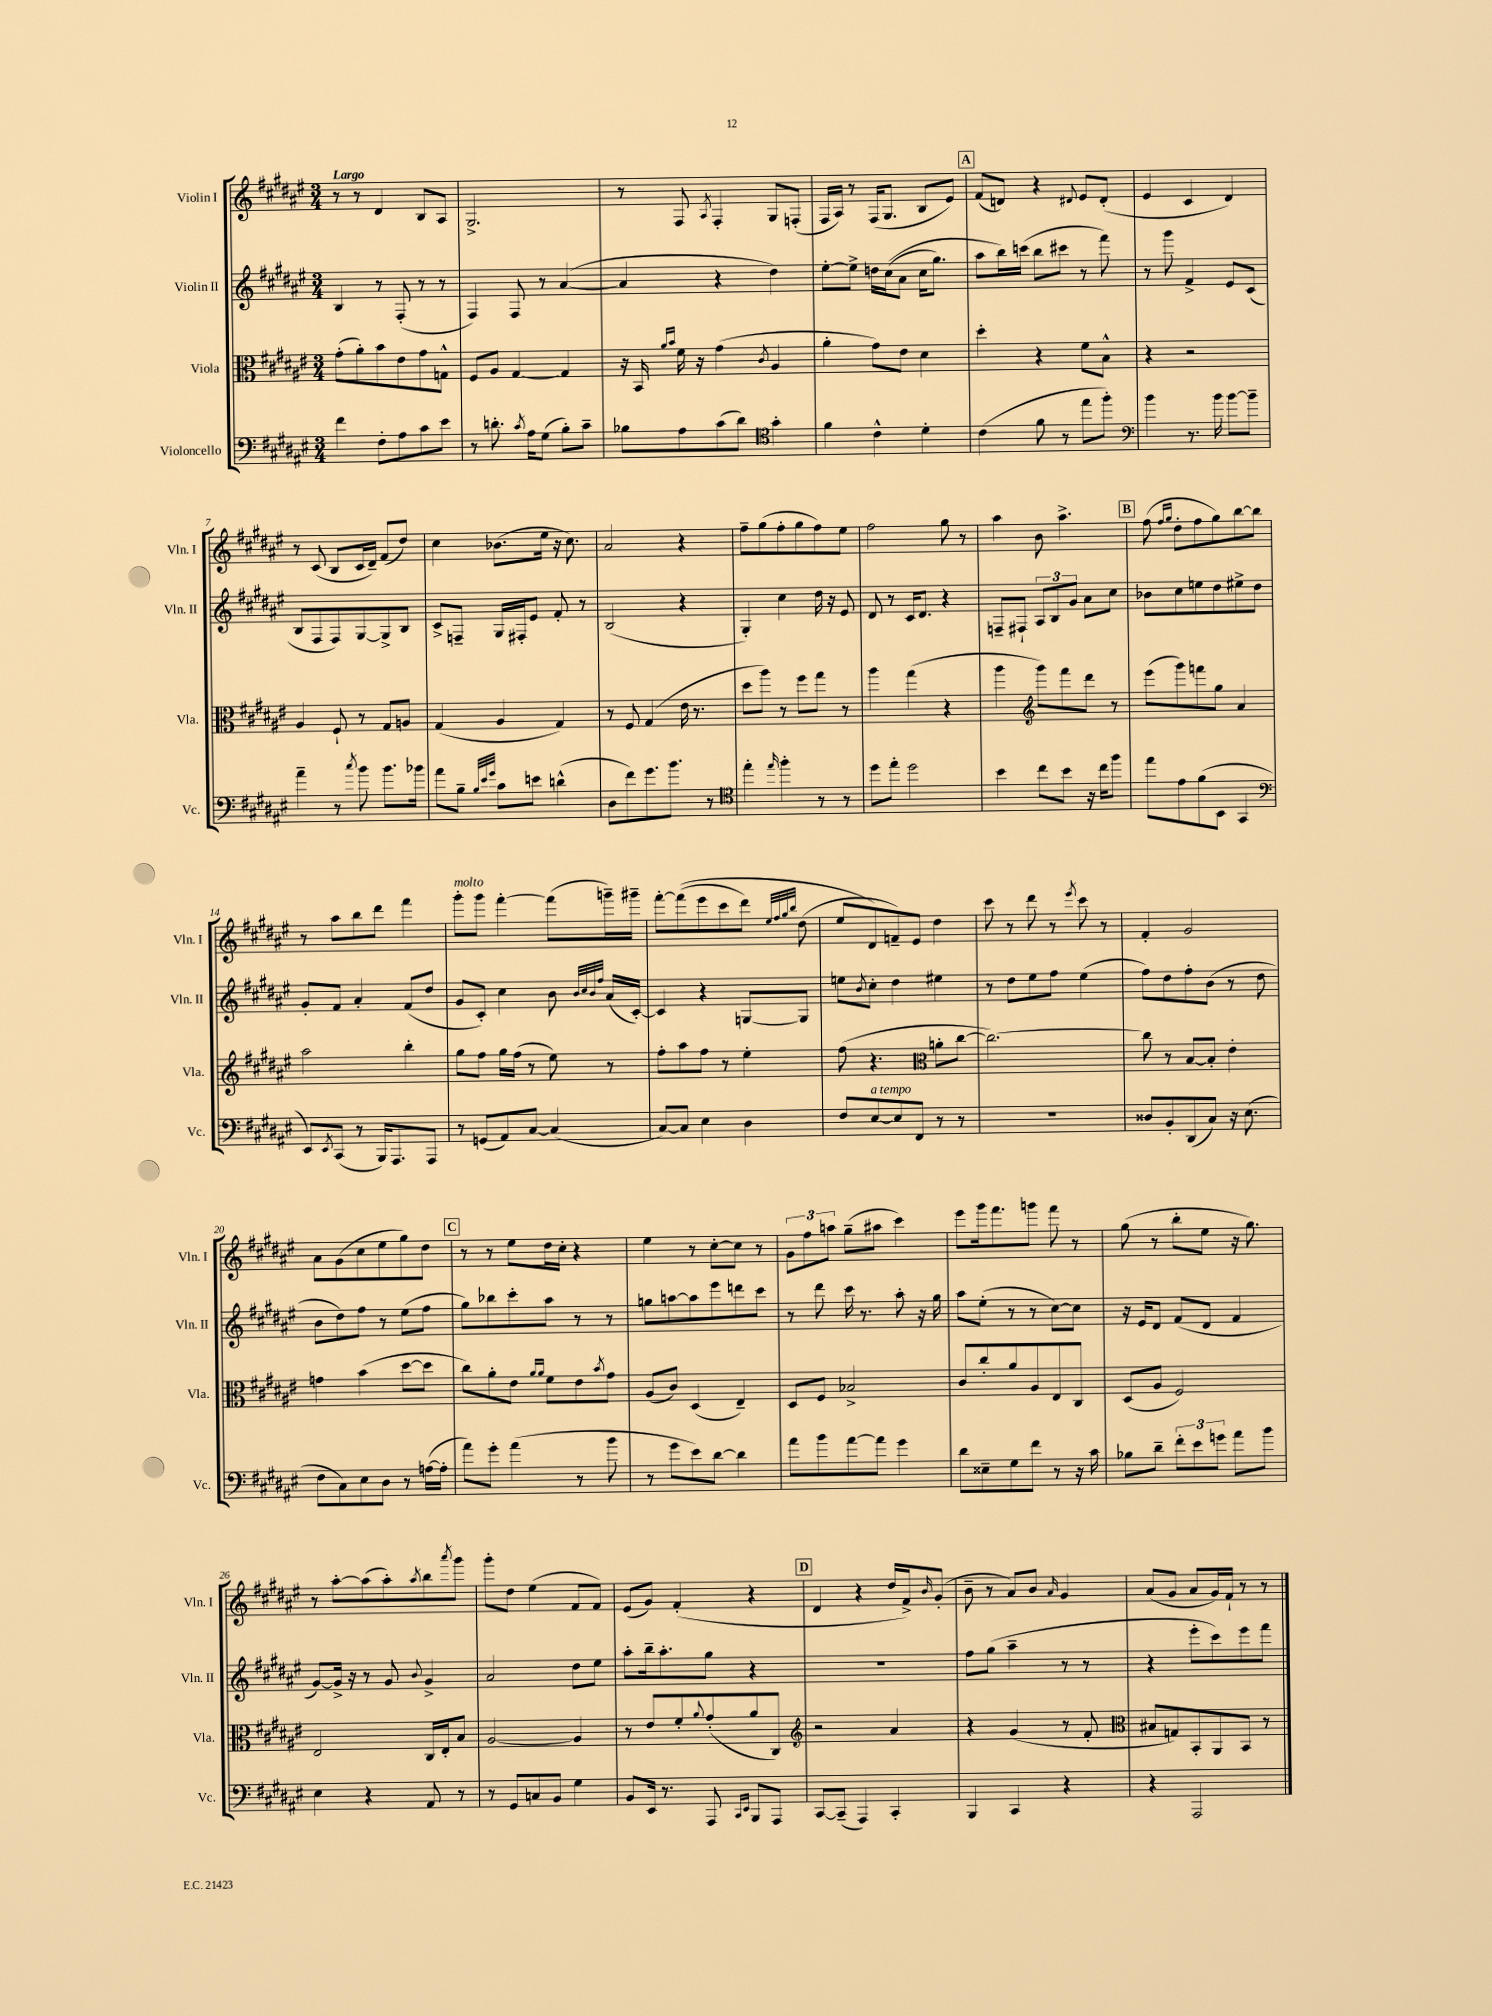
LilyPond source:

<<
\new StaffGroup <<
\new Staff = "s0" \with { instrumentName = "Violin I" shortInstrumentName = "Vln. I" } {
    \clef treble \key fis \major \numericTimeSignature \time 3/4 \tempo "Largo"
    r8 r8 dis'4 b8 ais8 |
    gis2.-> |
    r8 fis8 \acciaccatura { ais8 } fis4-. gis8 f8-.( |
    fis16 ais16) r8 fis16( gis8. b8 eis'8) |
    \mark \markup { \box "A" } fis'8( d'8) r4 \appoggiatura { dis'8 } eis'8 dis'8-.( |
    eis'4 cis'4 dis'4) |
    r8 cis'8( b8 cis'16 dis'16--) fis'8( dis''8) |
    cis''4 bes'8.( eis''16 r16 cis''8.) |
    ais'2 r4 |
    fis''8-- gis''8( fis''8-. gis''8 fis''8) eis''8 |
    fis''2 gis''8 r8 |
    ais''4 b'8 ais''4.-> |
    \mark \markup { \box "B" } fis''8( \grace { fis''16 gis''16 } dis''8-. fis''8 gis''8) b''8~ b''8 |
    r8 ais''8 b''8 dis'''8 fis'''4 |
    gis'''8-.^\markup { \italic "molto" } gis'''8 fis'''4~-. fis'''8( g'''16--) gis'''16-- |
    fis'''8~-. fis'''8(\( eis'''8 cis'''8 dis'''8) \grace { eis''32 fis''32 gis''32 b''32 } dis''8( |
    eis''8 dis'8\) f'8--) eis'8 dis''4 |
    cis'''8 r8 dis'''8 r8 \acciaccatura { eis'''8 } cis'''8 r8 |
    fis'4-. gis'2 |
    ais'8 gis'8( cis''8 eis''8 gis''8) dis''8 |
    \mark \markup { \box "C" } r8 r8 eis''8 dis''16 cis''16-. r4 |
    eis''4 r8 cis''8~-. cis''8 r8 |
    \tuplet 3/2 { gis'8 fis''8 a''8 } gis''8--( ais''8 cis'''4) |
    eis'''8 gis'''16 fis'''8. g'''8 fis'''8 r8 |
    gis''8( r8 b''8-. eis''8 r16 gis''8.) |
    r8 ais''8~-. ais''8( ais''8-.) \acciaccatura { ais''8 } b''8 \acciaccatura { ais'''8 } gis'''8 |
    gis'''8-. dis''8 eis''4( fis'8 fis'8) |
    eis'8( gis'8) fis'4-.( r4 |
    \mark \markup { \box "D" } dis'4 r4 dis''16 fis'16->) \grace { b'16 } gis'8-.( |
    b'8-- r8 ais'8) b'8 \grace { ais'16 } gis'4 |
    ais'8( gis'8 ais'8 gis'16) fis'16-! r8 r8 \bar "|." |
}
\new Staff = "s1" \with { instrumentName = "Violin II" shortInstrumentName = "Vln. II" } {
    \clef treble \key fis \major \numericTimeSignature \time 3/4
    b4 r8 fis8-.( r8 r8 |
    fis4) fis8 r8 ais'4~( |
    ais'4 r4 dis''4) |
    eis''8~-. eis''8-> d''16 cis''16(\( ais'8 cis''16 gis''8.) |
    \mark \markup { \box "A" } ais''8 b''16\) c'''16( b''8 cis'''8 r8 fis'''8) |
    r8 gis'''8 fis'4-> eis'8 cis'8( |
    b8 fis8 fis8) gis8~ gis8-> b8 |
    cis'8-> f8-- gis16 fis16-. eis'8 fis'8-. r8 |
    b2( r4 |
    gis4-.) cis''4 dis''16 r16 eis'8 |
    dis'8 r8 cis'16 dis'8. r4 |
    f8-- fis8-! \tuplet 3/2 { ais8 b8 gis'8 } ais'8 cis''8 |
    \mark \markup { \box "B" } bes'8 cis''8 e''8 dis''8 eis''8-> dis''8 |
    gis'8-. fis'8 ais'4-. fis'8( dis''8 |
    gis'8 cis'8-.) cis''4 b'8 \grace { b'32 cis''32 b'32 fis''32 } ais'16( cis'16~-.) |
    cis'4 r4 g8~ g8 |
    e''8 \acciaccatura { b'8 } cis''8-. dis''4 eis''4 |
    r8 dis''8 eis''8 fis''8 eis''4( |
    fis''8) dis''8 fis''8-. b'8( r8 dis''8 |
    b'8 dis''8) fis''8 r8 eis''8( fis''8 |
    \mark \markup { \box "C" } gis''8) bes''8 cis'''8-. ais''8 r8 r8 |
    g''8 a''8~ a''8 eis'''8 d'''8 cis'''8 |
    r8 dis'''8 cis'''16 r8. ais''8-. r16 gis''16 |
    ais''8 eis''8-.( r8 r8 cis''8~) cis''8 |
    r16 eis'16 dis'8 fis'8( dis'8 fis'4 |
    gis'8~) gis'16-> r16 r8 gis'8 \appoggiatura { b'8 } gis'4-> |
    ais'2 dis''8 eis''8 |
    ais''8-. b''16-- ais''8.-. gis''8 r4 |
    \mark \markup { \box "D" } R2. |
    fis''8 gis''8( ais''4-- r8 r8 |
    r4 eis'''8-. cis'''8) eis'''8 fis'''8 \bar "|." |
}
\new Staff = "s2" \with { instrumentName = "Viola" shortInstrumentName = "Vla." } {
    \clef alto \key fis \major \numericTimeSignature \time 3/4
    gis'8-.( ais'8-.) b'8 eis'8 gis'8 g8-^ |
    fis8 ais8 gis4~ gis4 |
    r16 b,16 \grace { ais'16 b'16 } fis'16 r16 gis'4( \acciaccatura { cis'8 } ais4 |
    ais'4-. gis'8) eis'8 dis'4 |
    \mark \markup { \box "A" } dis''4-. r4 fis'8 b8-^ |
    r4 r2 |
    ais4 fis8-! r8 gis8 a8 |
    gis4( ais4 gis4) |
    r8 fis8 gis4( eis'16 r8. |
    dis''8 ais''8) r8 fis''8 gis''8 r8 |
    ais''4 gis''4( r4 |
    ais''4 \clef treble gis'''8) fis'''8 dis'''8 r8 |
    \mark \markup { \box "B" } eis'''8( gis'''8) f'''8 gis''8 ais'4 |
    ais''2 b''4-. |
    gis''8 fis''8 gis''16 fis''16( r8 eis''8) r8 |
    fis''8-. ais''8 fis''8 r8 eis''4-. |
    fis''8( r4. \clef alto a'8-. cis''8~ |
    cis''2.~) |
    cis''8 r8 b8~ b8-. eis'4-. |
    g'4 b'4( dis''8~ dis''8 |
    \mark \markup { \box "C" } cis''8) ais'8-. eis'8 \grace { ais'16 ais'16 } fis'8 eis'8 \acciaccatura { b'8 } gis'8 |
    ais8( cis'8) dis4( eis4--) |
    dis8 fis8 bes2-> |
    cis'8 cis''8-. ais'8 ais8 eis8 cis8 |
    dis8( ais8 fis2) |
    eis2 cis16 eis16-. b8 |
    ais2~ ais4 |
    r8 eis'8 fis'8-. \appoggiatura { ais'8 } gis'8-.( ais'8 cis8) |
    \mark \markup { \box "D" } \clef treble r2 ais'4 |
    r4 gis'4( r8 fis'8-. |
    \clef alto bis8 g8) b,8-. ais,8 b,8 r8 \bar "|." |
}
\new Staff = "s3" \with { instrumentName = "Violoncello" shortInstrumentName = "Vc." } {
    \clef bass \key fis \major \numericTimeSignature \time 3/4
    fis'4 fis8-. ais8 cis'8 eis'8 |
    r8 d'8.-. \acciaccatura { cis'8 } ais16 gis8( b8-.) cis'8-- |
    bes8 ais8 cis'8( dis'8) \clef tenor gis'4-. |
    fis'4 cis'4-^ dis'4-. |
    \mark \markup { \box "A" } cis'4( fis'8 r8 eis''8 fis''8-.) |
    \clef bass b'4 r8. b'16 b'8~ b'8-- |
    ais'4-- r8 \acciaccatura { cis''8 } b'8 b'8. bes'16 |
    ais'8 b8-- \grace { b32 eis'32 gis'32 } cis'8 e'8 d'4-^( |
    dis8 fis'8) gis'8. b'8. r8 |
    \clef tenor eis''4-. \grace { eis''16 } fis''4-. r8 r8 |
    dis''8 eis''8-. dis''2 |
    b'4 cis''8 b'8 r16 cis''16 fis''8 |
    \mark \markup { \box "B" } eis''8 eis'8 fis'8( b,8 gis,4 |
    \clef bass eis,8) \acciaccatura { eis,8 } cis,8( r8 b,,16) ais,,8. ais,,8 |
    r8 g,8( ais,8) cis8~ cis4( |
    cis8~) cis8 eis4 dis4 |
    fis8 eis8~^\markup { \italic "a tempo" } eis8 fis,8 r8 r8 |
    R2. |
    disis8 b,8-. dis,8( cis8) r16 eis8.( |
    fis8 cis8) eis8 dis8 r8 a16~( a16-. |
    \mark \markup { \box "C" } ais'8) gis'8-. ais'4( r8 b'8 |
    r8 gis'8 eis'8) dis'8~ dis'4 |
    ais'8 b'8 ais'8~ ais'8 gis'4 |
    dis'8 eisis8-- gis8 fis'8 r8 r16 cis'16 |
    bes8 dis'8-- \tuplet 3/2 { fis'8-. eis'8 g'8 } ais'8 b'8 |
    eis4 r4 ais,8 r8 |
    r8 gis,8 c8 b,8 gis4 |
    b,8 eis,16 r8. ais,,8 \grace { cis,16 eis,16 } b,,8 ais,,8 |
    \mark \markup { \box "D" } cis,8~ cis,8--( ais,,4) cis,4-. |
    b,,4 cis,4 r4 |
    r4 ais,,2 \bar "|." |
}
>>
>>
